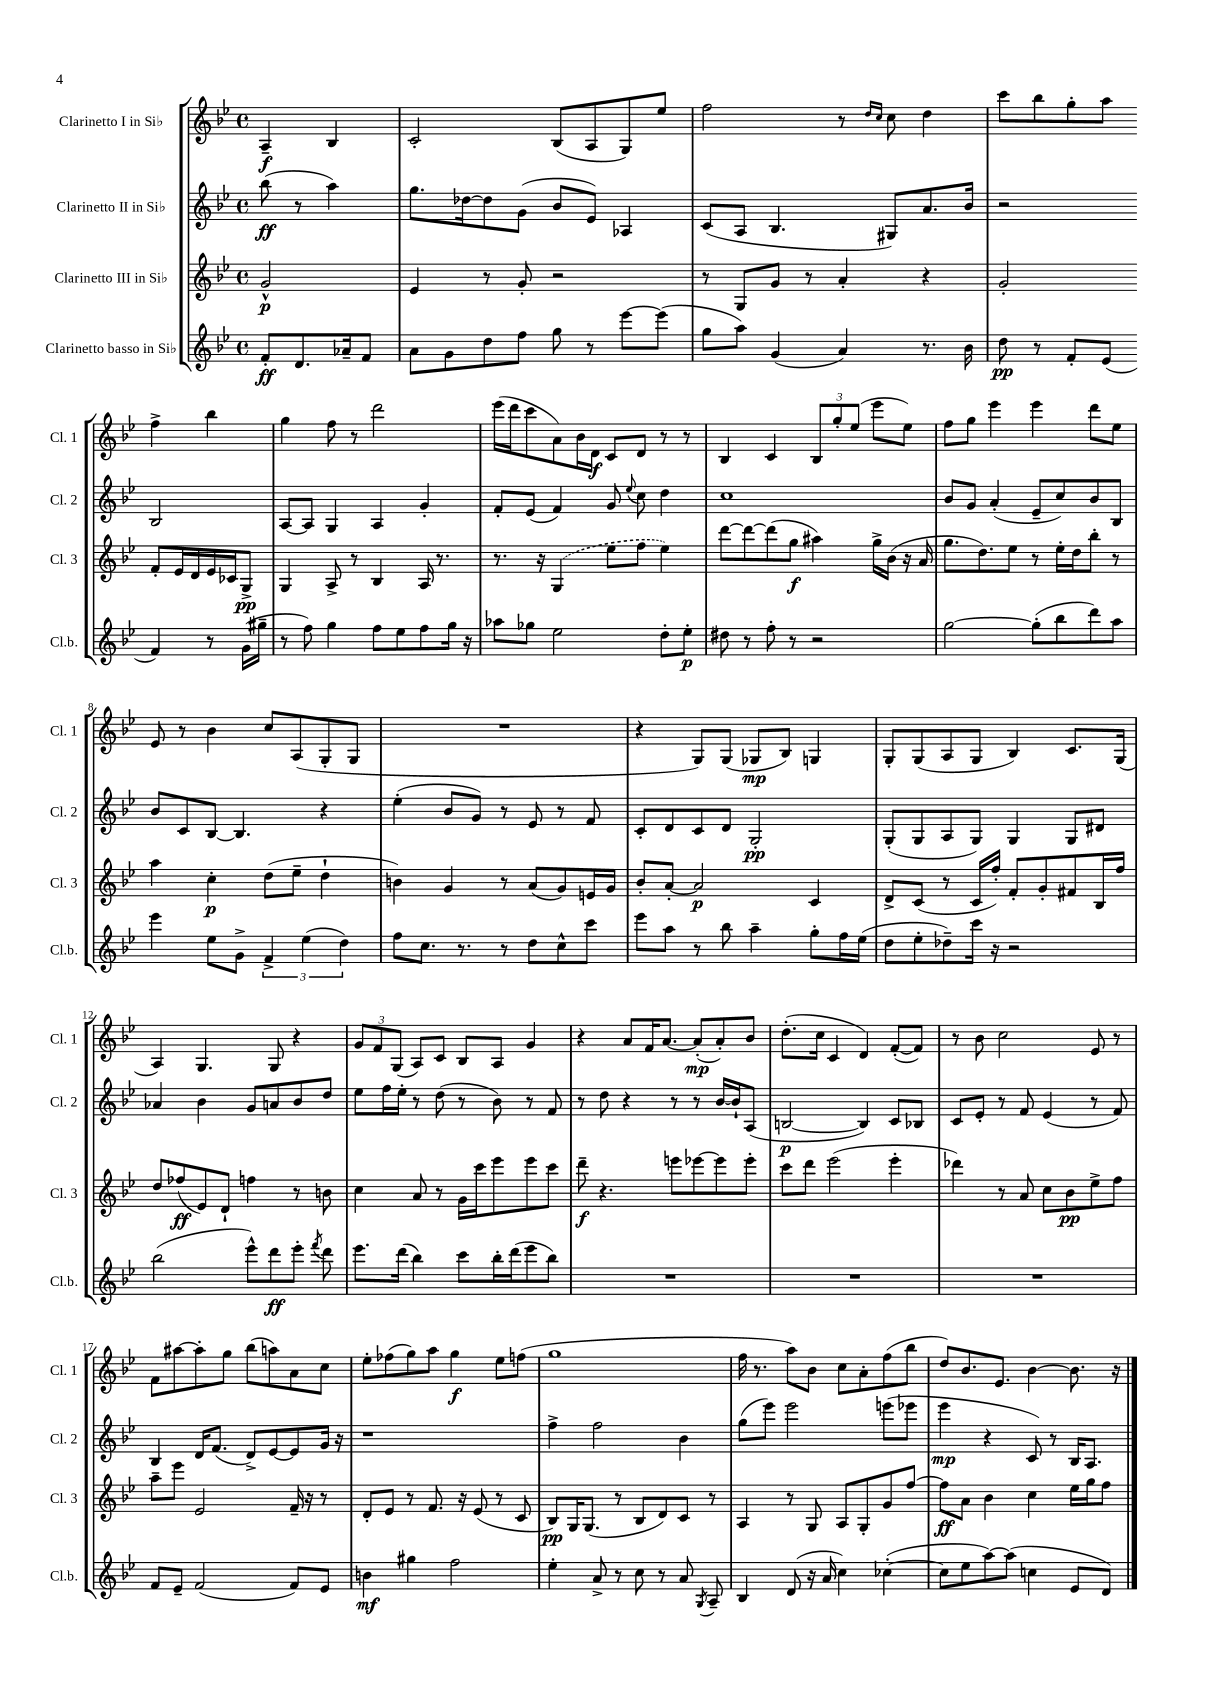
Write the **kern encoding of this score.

**kern	**kern	**kern	**kern
*staff4	*staff3	*staff2	*staff1
*clefG2	*clefG2	*clefG2	*clefG2
*k[b-e-]	*k[b-e-]	*k[b-e-]	*k[b-e-]
*M4/4	*M4/4	*M4/4	*M4/4
*met(c)	*met(c)	*met(c)	*met(c)
8f'	2g^^	(8bb-	4A~
8.d	.	8r	.
.	.	4aa)	4B-
16a-~	.	.	.
8f	.	.	.
=	=	=	=
8a	4e-	8.gg	2c'
8g	.	.	.
.	.	[16dd-	.
8dd	8r	8dd-]	.
8ff	8g'	(8g	.
8gg	2r	8b-	(8B-
8r	.	8e-)	8A
[8eee-	.	4A-	8G)
(8eee-]	.	.	8ee-
=	=	=	=
8gg	8r	(8c	2ff
8aa)	8G	8A	.
(4g	8g	4.B-	.
.	8r	.	.
4a)	4a'	.	8r
.	.	.	16qqdd
.	.	.	16qqcc
.	.	8G#)	8cc
8.r	4r	8.a	4dd
16b-	.	16b-	.
=	=	=	=
8dd	2g'	2r	8ccc
8r	.	.	8bb-
8f'	.	.	8gg'
(8e-	.	.	8aa
4f)	8f'	2B-	4ff^
.	16e-	.	.
.	16d	.	.
8r	16e-	.	4bb-
.	16c-	.	.
(16g	8G^	.	.
16gg#~	.	.	.
=	=	=	=
8r	4G	[8A	4gg
8ff)	.	8A]	.
4gg	8A^	4G	8ff
.	8r	.	8r
8ff	4B-	4A	2ddd
8ee-	.	.	.
8ff	16A	4g'	.
.	8.r	.	.
16gg	.	.	.
16r	.	.	.
=	=	=	=
8aa-	8.r	8f'	(16eee-
.	.	.	16ddd
8gg-	.	(8e-	8ccc
.	16r	.	.
2ee-	(4G	4f)	8a)
.	.	.	16b-
.	.	.	16d
.	8ee-	8g	8c
.	.	8qqee-	.
.	8ff	8cc	8d
8dd'	4ee-)	4dd	8r
8ee-'	.	.	8r
=	=	=	=
8dd#	[8ddd	1cc	4B-
8r	8ddd_	.	.
8ff'	(8ddd]	.	4c
8r	8gg	.	.
2r	4aa#)	.	12B-
.	.	.	12gg'
.	.	.	(12ee-
.	16gg^	.	8eee-
.	(16b-	.	.
.	16r	.	8ee-)
.	16a	.	.
=	=	=	=
[2gg	8.gg	8b-	8ff
.	.	8g	8gg
.	8.dd)	.	.
.	.	(4a'	4eee-
.	8ee-	.	.
(8gg']	8r	8e-~	4eee-
8bb-	16ee-'	8cc)	.
.	16dd	.	.
8ddd)	8bb-'	8b-	8ddd
8aa	8r	8B-	8ee-
=	=	=	=
4eee-	4aa	8b-	8e-
.	.	8c	8r
8ee-	4cc'	[8B-	4b-
8g^	.	4.B-]	.
6f^	(8dd	.	8cc
.	8ee-~	.	(8A
(6ee-	.	.	.
.	4dd`	4r	8G'
6dd)	.	.	.
.	.	.	8G
=	=	=	=
8ff	4b)	(4ee-'	1r
8.cc	.	.	.
.	4g	8b-	.
8.r	.	.	.
.	.	8g)	.
8r	8r	8r	.
8dd	(8a	8e-	.
8cc^^	8g)	8r	.
8ccc	16e	8f	.
.	16g	.	.
=	=	=	=
8eee-	8b-'	8c'	4r
8aa	[8a'	8d	.
8r	2a]	8c	8G)
8bb-	.	8d	(8G
4aa~	.	2G'	8G-
.	.	.	8B-)
8gg'	4c	.	4G
16ff	.	.	.
(16ee-	.	.	.
=	=	=	=
8dd	8d^	(8G'	8G'
8ee-'	(8c	8G	(8G
8dd-~)	8r	8A	8A
16ccc	16c	8G)	8G
16r	16ff')	.	.
2r	8f'	4G	4B-)
.	8g'	.	.
.	8f#	8G	8.c
.	16B-	8d#	.
.	16ff	.	(16G
=	=	=	=
(2bb-	8dd	4a-	4A)
.	(8ff-	.	.
.	8e-)	4b-	4.G
.	8d`	.	.
8eee-^^)	4ff	8g	.
8ddd	.	8a	8G
8eee-'	8r	8b-	4r
8qfff	.	.	.
8ddd	8b	8dd	.
=	=	=	=
8.eee-	4cc	8ee-	12g
.	.	.	12f
.	.	16ff	.
.	.	.	(12G
(16ddd	.	16ee-'	.
4bb-)	8a	8r	8A)
.	8r	(8dd	8c
8ccc	16g	8r	8B-
.	16ccc	.	.
16bb-'	8eee-	8b-)	8A
(16ddd	.	.	.
8eee-	8eee-	8r	4g
8bb-)	8ccc	8f	.
=	=	=	=
1r	8ddd~	8r	4r
.	4.r	8dd	.
.	.	4r	8a
.	.	.	16f
.	.	.	[8.a
.	8eee	8r	.
.	[8eee-	8r	(8a']
.	8eee-]	[16b-	8a')
.	.	16b-`]	.
.	8eee-'	(8A	8b-
=	=	=	=
1r	8ccc	[2B	(8.dd'
.	8ddd	.	.
.	.	.	16cc
.	(2eee-	.	4c
.	.	4B])	4d)
.	4eee-'	8c	([8f'
.	.	8B-	8f])
=	=	=	=
1r	4ddd-)	8c	8r
.	.	8e-'	8b-
.	8r	8r	2cc
.	8a	8f	.
.	8cc	(4e-	.
.	8b-	.	.
.	8ee-^	8r	8e-
.	8ff	8f)	8r
=	=	=	=
8f	8aa~	4B-	8f
8e-~	8eee-	.	[8aa#
(2f	2e-	16d	8aa#']
.	.	(8.f	.
.	.	.	8gg
.	.	8d^)	(8bb-
.	.	[8e-	8aa)
8f)	16f~	8e-]	8a
.	16r	.	.
8e-	8r	16g	8cc
.	.	16r	.
=	=	=	=
4b	8d'	1r	8ee-'
.	8e-	.	(8ff-
4gg#	8r	.	8gg)
.	8.f	.	8aa
2ff	.	.	4gg
.	16r	.	.
.	(8e-	.	.
.	8r	.	8ee-
.	8c	.	(8ff
=	=	=	=
4ee-'	8B-)	4ff^	1gg
.	16G	.	.
.	(8.G	.	.
8a^	.	2ff	.
8r	8r	.	.
8cc	8B-	.	.
8r	8d)	.	.
8a	8c	4b-	.
8qG	.	.	.
8A~	8r	.	.
=	=	=	=
4B-	4A	(8gg	16ff
.	.	.	8.r
.	.	8eee-)	.
(8d	8r	2eee-	8aa)
16r	8G	.	8b-
16a	.	.	.
4cc)	8A	.	8cc
.	8G'	.	8a'
([4cc-'	8g	(8eee	(8ff
.	[8ff	8eee-	8bb-
=	=	=	=
8cc-]	8ff]	4eee-	8dd)
8ee-	8a	.	8.b-
[8aa)	4b-	4r	.
.	.	.	8.e-
(8aa]	.	.	.
4cc	4cc	8c)	[4b-
.	.	8r	.
8e-	16ee-	16B-	8.b-]
.	16gg	8.A	.
8d)	8ff	.	.
.	.	.	16r
==	==	==	==
*-	*-	*-	*-
